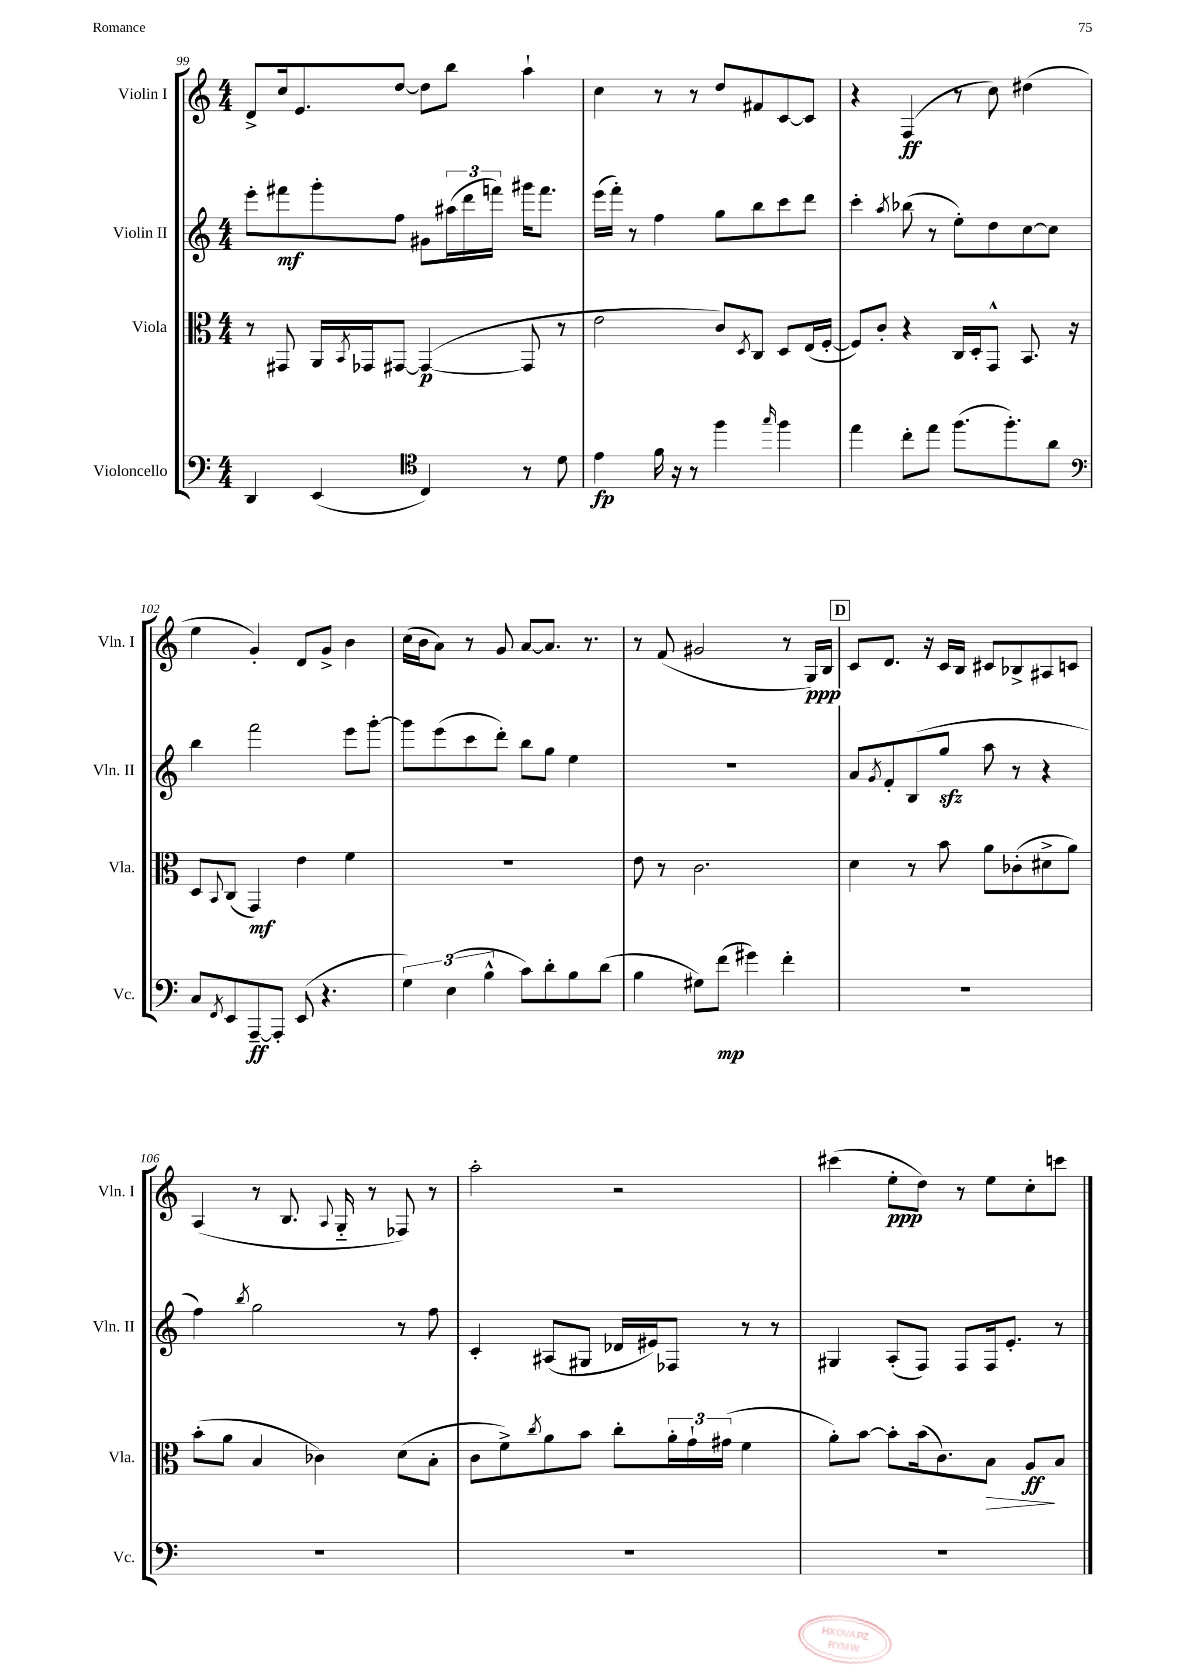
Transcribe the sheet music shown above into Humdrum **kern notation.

**kern	**dynam	**kern	**dynam	**kern	**dynam	**kern	**dynam
*part4	*part4	*part3	*part3	*part2	*part2	*part1	*part1
*staff4	*staff4	*staff3	*staff3	*staff2	*staff2	*staff1	*staff1
*I"Violoncello	*	*I"Viola	*	*I"Violin II	*	*I"Violin I	*
*I'Vc.	*	*I'Vla.	*	*I'Vln. II	*	*I'Vln. I	*
*clefF4	*	*clefC3	*	*clefG2	*	*clefG2	*
*k[]	*	*k[]	*	*k[]	*	*k[]	*
*M4/4	*	*M4/4	*	*M4/4	*	*M4/4	*
=99	=99	=99	=99	=99	=99	=99	=99
4DD/	.	8r	.	8eee'\L	.	8d^/L	.
.	.	8GG#X/	.	8fff#X\	mf	16cc/k	.
.	.	.	.	.	.	8.e/	.
(4EE/	.	16AA/LL	.	8ggg'\	.	.	.
.	.	8qBB/	.	.	.	.	.
.	.	16GG-X/J	.	.	.	.	.
.	.	[8GG#X/J	.	8ff\J	.	[8dd/J	.
*clefC4	*	*	*	*	*	*	*
4C/)	.	(4GG#/_	p	8g#X\L	.	8dd\L]	.
.	.	.	.	(24aa#X\L	.	8bb\J	.
.	.	.	.	24ddd\	.	.	.
.	.	.	.	24fffn\JJ)	.	.	.
8r	.	8GG#/]	.	16ggg#X\KL	.	4aa`\	.
.	.	.	.	8.fff\J	.	.	.
8d\	.	8r	.	.	.	.	.
=100	=100	=100	=100	=100	=100	=100	=100
4e\	fp	2e\	.	(16eee\LL	.	4cc\	.
.	.	.	.	16fff'\JJ)	.	.	.
.	.	.	.	8r	.	.	.
16f\	.	.	.	4ff\	.	8r	.
16r	.	.	.	.	.	.	.
8r	.	.	.	.	.	8r	.
4ff\	.	8c/L)	.	8gg\L	.	8dd/L	.
.	.	8qD/	.	.	.	.	.
.	.	8C/J	.	8bb\	.	8f#X/	.
16qqgg/	.	.	.	.	.	.	.
4ff\	.	8D/L	.	8ccc\	.	[8c/	.
.	.	(16E/L	.	8ddd\J	.	8c/J]	.
.	.	[16F'/JJ	.	.	.	.	.
=101	=101	=101	=101	=101	=101	=101	=101
4ee\	.	8F/L])	.	4ccc'\	.	4r	.
.	.	8c'/J	.	.	.	.	.
.	.	.	.	8qaa/	.	.	.
8cc'\L	.	4r	.	(8bb-X\	.	(4F/	ff
8ee\J	.	.	.	8r	.	.	.
(8.ff\L	.	16C/LL	.	8ee'\L)	.	8r	.
.	.	16D'/J	.	.	.	.	.
.	.	8GG^^/J	.	8dd\	.	8cc\)	.
8.ff'\)	.	.	.	.	.	.	.
.	.	8.BB/	.	[8cc\	.	(4dd#X\	.
8a\J	.	.	.	8cc\J]	.	.	.
.	.	16r	.	.	.	.	.
!!LO:LB:g=z
=102	=102	=102	=102	=102	=102	=102	=102
*clefF4	*	*	*	*	*	*	*
8C/L	.	8D/L	.	4bb\	.	4ee\	.
8qFF/	.	8qqBB/	.	.	.	.	.
8EE/	.	(8C/J	.	.	.	.	.
[8AAA~/	ff	4GG/)	mf	2fff\	.	4g'/)	.
8AAA'/J]	.	.	.	.	.	.	.
(8EE/	.	4e\	.	.	.	8d/L	.
4.r	.	.	.	.	.	8g^/J	.
.	.	4f\	.	8eee\L	.	4b\	.
.	.	.	.	[8ggg'\J	.	.	.
=103	=103	=103	=103	=103	=103	=103	=103
6G\)	.	1r	.	8ggg\L]	.	(16cc\LL	.
.	.	.	.	.	.	16b\J	.
.	.	.	.	(8eee\	.	8a\J)	.
(6E\	.	.	.	.	.	.	.
.	.	.	.	8ccc\	.	8r	.
6B^^\	.	.	.	.	.	.	.
.	.	.	.	8ddd'\J)	.	8g/	.
8c\L)	.	.	.	8bb\L	.	[8a/L	.
8d'\	.	.	.	8gg\J	.	8.a/J]	.
8B\	.	.	.	4ee\	.	.	.
.	.	.	.	.	.	8.r	.
(8d\J	.	.	.	.	.	.	.
=104	=104	=104	=104	=104	=104	=104	=104
4B\	.	8e\	.	1r	.	8r	.
.	.	8r	.	.	.	(8f/	.
8G#X\L)	.	2.c\	.	.	.	2g#X/	.
(8f\J	mp	.	.	.	.	.	.
4g#X\)	.	.	.	.	.	.	.
4f'\	.	.	.	.	.	8r	.
.	.	.	.	.	.	16G/LL)	ppp
.	.	.	.	.	.	16B/JJ	.
!!LO:REH:place=s1:t=D
=105	=105	=105	=105	=105	=105	=105	=105
1r	.	4d\	.	8a/L	.	8c/L	.
.	.	.	.	8qg/	.	.	.
.	.	.	.	8f'/	.	8.d/J	.
.	.	8r	.	(8B/	.	.	.
.	.	.	.	.	.	16r	.
.	.	8b\	.	8ggzz/J	.	16c/LL	.
.	.	.	.	.	.	16B/JJ	.
.	.	8a\L	.	8aa\	.	8c#X/L	.
.	.	(8c-X'\	.	8r	.	8B-X^/	.
.	.	8d#X^\	.	4r	.	8A#X/	.
.	.	8a\J)	.	.	.	8cn/J	.
!!LO:LB:g=z
=106	=106	=106	=106	=106	=106	=106	=106
1r	.	(8b'\L	.	4ff\)	.	(4A/	.
.	.	8a\J	.	.	.	.	.
.	.	.	.	8qbb/	.	.	.
.	.	4B/	.	2gg\	.	8r	.
.	.	.	.	.	.	8.B/	.
.	.	4c-X\)	.	.	.	.	.
.	.	.	.	.	.	8qqA/	.
.	.	.	.	.	.	16G/	.
.	.	.	.	.	.	8r	.
.	.	(8d\L	.	8r	.	8F-X/)	.
.	.	8B'\J	.	8ff\	.	8r	.
=107	=107	=107	=107	=107	=107	=107	=107
1r	.	8c\L	.	4c'/	.	2aa'\	.
.	.	8f^\)	.	.	.	.	.
.	.	8qcc/	.	.	.	.	.
.	.	8a\	.	(8A#X/L	.	.	.
.	.	8b\J	.	8G#X/J	.	.	.
.	.	8cc'\L	.	16d-X/LL	.	2r	.
.	.	.	.	16e#X/J)	.	.	.
.	.	24a'\L	.	8F-X/J	.	.	.
.	.	24g`\	.	.	.	.	.
.	.	(24g#X\JJ	.	.	.	.	.
.	.	4f\	.	8r	.	.	.
.	.	.	.	8r	.	.	.
=108	=108	=108	=108	=108	=108	=108	=108
1r	.	8a'\L)	.	4G#X/	.	(4ccc#X\	.
.	.	[8b\J	.	.	.	.	.
.	.	8b'\L]	.	(8A'/L	.	8ee'\L	ppp
.	.	(16b\k	.	8F/J)	.	8dd\J)	.
.	.	8.c\)	.	.	.	.	.
.	.	.	.	8F/L	.	8r	.
!	!	!	!LO:HP:b	!	!	!	!
.	.	8B\J	>	16F/k	.	8ee\L	.
.	.	.	.	8.e'/J	.	.	.
.	.	8A/L	ff	.	.	8cc'\	.
.	.	8B/J	]	8r	.	8cccn\J	.
==	==	==	==	==	==	==	==
*-	*-	*-	*-	*-	*-	*-	*-
